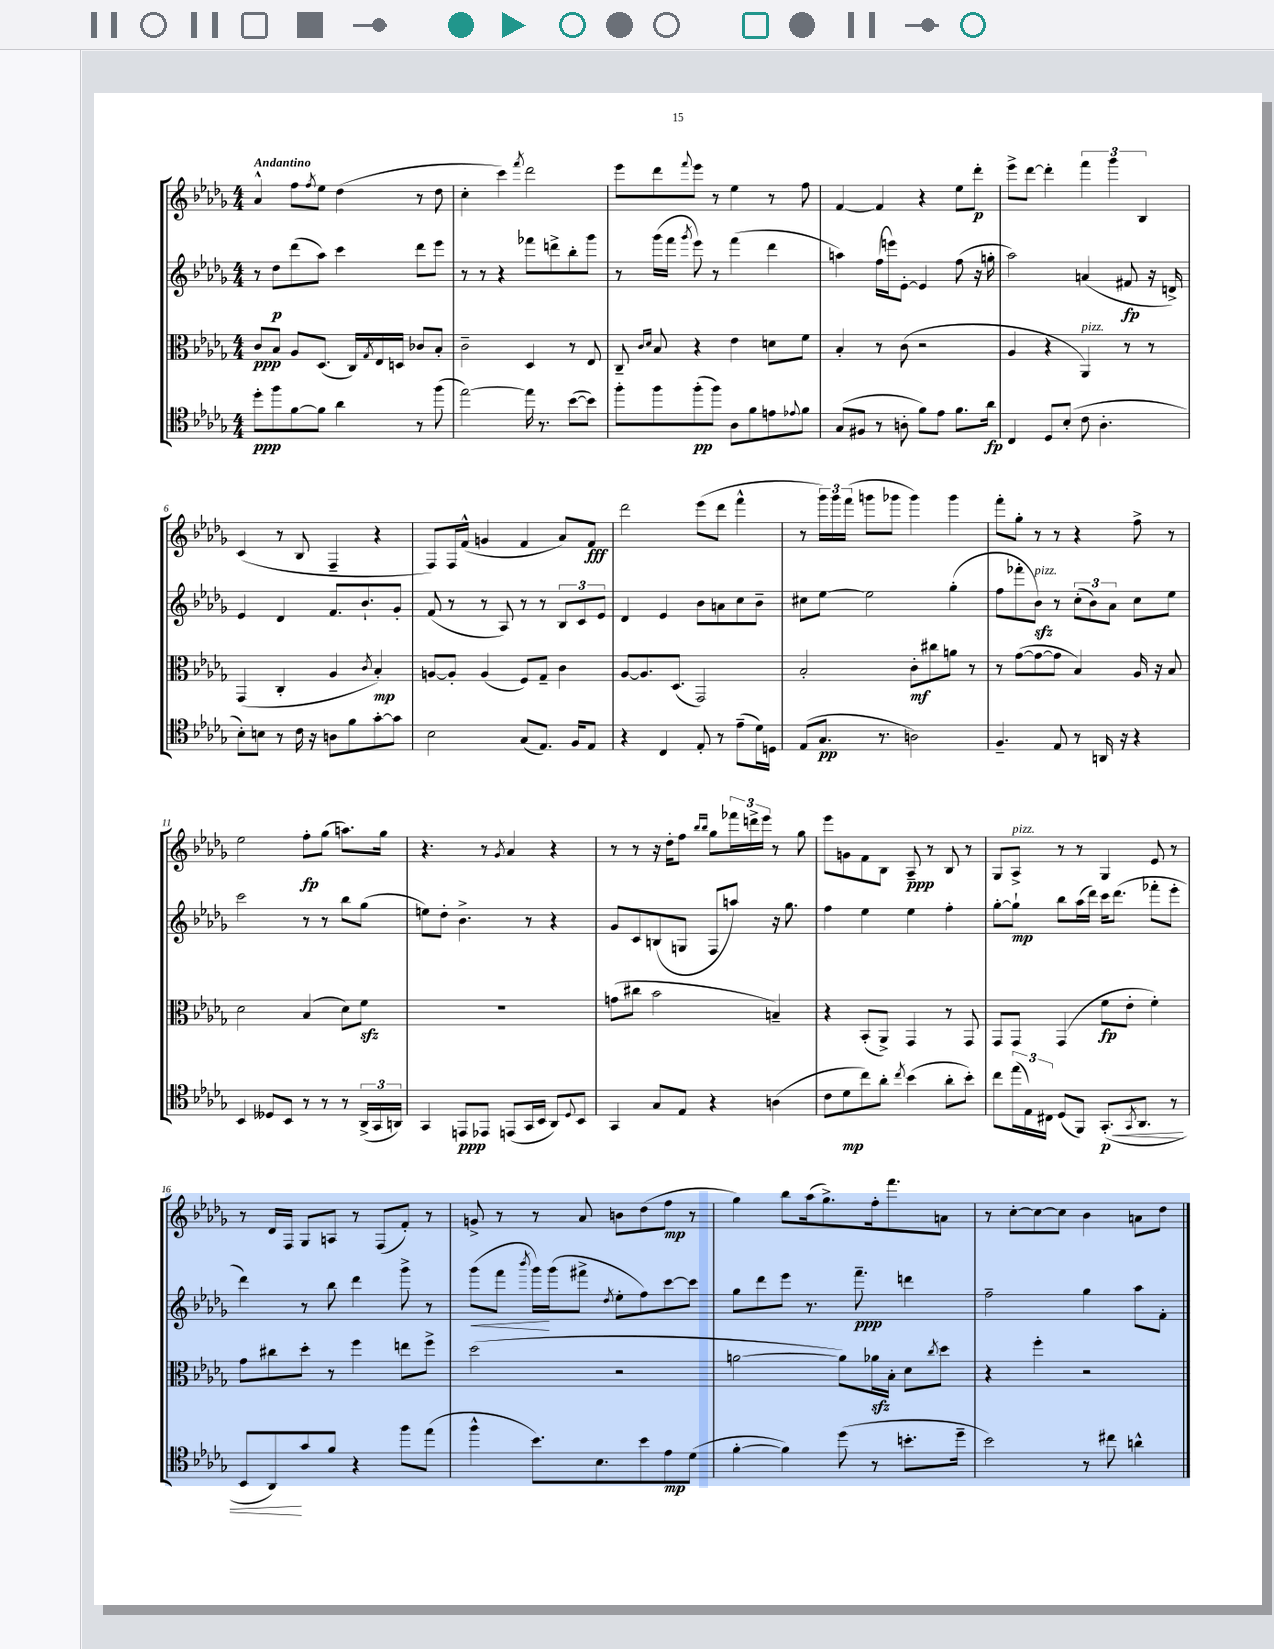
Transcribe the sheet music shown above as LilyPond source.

<<
\new StaffGroup <<
\new Staff = "s0" {
    \clef treble \key des \major \numericTimeSignature \time 4/4 \tempo "Andantino"
    aes'4-^ f''8 \acciaccatura { f''8 } ees''8 des''4( r8 des''8 |
    c''4-. c'''4) \acciaccatura { f'''8 } des'''2 |
    ees'''8 des'''8 \appoggiatura { f'''8 } ees'''8 r8 ees''4 r8 f''8 |
    f'4~ f'4 r4 ees''8 des'''8-.\p |
    ees'''8-> des'''8~ des'''4-. \tuplet 3/2 { f'''4 ges'''4 bes4 } |
    c'4( r8 bes8 f4-- r4 |
    f8) f16 f'16-^( g'4 f'4 aes'8) f'8\fff |
    des'''2 ees'''8( des'''8 f'''4-^ |
    r8 \tuplet 3/2 { ges'''16) ges'''16 f'''16( } g'''8 ges'''8 ges'''4) ges'''4 |
    f'''8-. ges''8-. r8 r8 r4 f''8-> r8 |
    ees''2 f''8-.\fp ges''8( a''8.) ges''16 |
    r4. r8 \acciaccatura { ges'8 } aes'4 r4 |
    r8 r8 r16 des''16-. f''8 \grace { bes''16 bes''16 } ges''8 \tuplet 3/2 { fes'''16 d'''16-> ees'''16 } r8 ges''8 |
    ees'''8 g'8 f'8 bes8 aes8--\ppp r8 bes8 r8 |
    ges8 aes8->^\markup { \italic "pizz." } r8 r8 ges4 ees'8 r8 |
    r8 des'16 f16 ges8 a8 r8 f8( f'8-.) r8 |
    g'8-> r8 r8 aes'8 b'8 des''8( f''8\mp r8 |
    ges''4) bes''8 aes''16( ges''8.->) f''16-. f'''8. a'8 |
    r8 c''8~-. c''8~ c''8 bes'4 a'8 des''8 \bar "|." |
}
\new Staff = "s1" {
    \clef treble \key des \major \numericTimeSignature \time 4/4
    r8 des''8\p des'''8( aes''8) c'''4 des'''8 ees'''8 |
    r8 r8 r4 fes'''8 d'''8-> bes''8-. ges'''8 |
    r8 ges'''16( f'''16 \acciaccatura { ges'''8 } ees'''8) r8 f'''4( des'''4 |
    a''4) f''16( e'''16) ees'8~-. ees'4 f''8( r16 g''16-. |
    aes''2) a'4( fis'8\fp r16 d'16->) |
    ees'4 des'4 f'8. bes'8.-! ges'8-. |
    f'8( r8 r8 aes8) r8 r8 \tuplet 3/2 { bes8 c'8 ees'8 } |
    des'4 ees'4 bes'8 a'8 c''8 bes'8-- |
    cis''8 ees''8~ ees''2 ges''4-.( |
    f''8 fes'''8-. bes'8\sfz^\markup { \italic "pizz." }) r8 \tuplet 3/2 { c''8-.( bes'8) aes'8 } c''8 ees''8 |
    c'''2 r8 r8 bes''8 ges''8( |
    e''8) des''8-. bes'4.-> r8 r4 |
    ges'8 c'8 b8( g8 f8 a''8) r16 ges''8. |
    f''4 ees''4 ees''4 f''4-. |
    ges''8~-. ges''8-!\mp bes''8 aes''16( des'''16) c'''16 des'''8.( fes'''8-. ees'''8-. |
    des'''4) r8 bes''8 des'''4 ges'''8-> r8 |
    ges'''8\<( f'''8 \acciaccatura { bes'''8 } ges'''16\!) ges'''16( fis'''8-> \acciaccatura { des''8 } ees''8-. f''8) c'''8~ c'''8 |
    ges''8 des'''8 ees'''8 r8. f'''8.--\ppp d'''4 |
    f''2-- ges''4 aes''8 f'8-. \bar "|." |
}
\new Staff = "s2" {
    \clef alto \key des \major \numericTimeSignature \time 4/4
    c'8\ppp bes8 aes8 des8.( c16) \acciaccatura { ges8 } ees16 d16 ces'8 bes8-. |
    c'2-- des4 r8 ees8 |
    c8-- \grace { c'16 des'16 } bes8 r4 ees'4 d'8 f'8 |
    bes4-. r8 c'8( r2 |
    aes4 r4 aes,4^\markup { \italic "pizz." }) r8 r8 |
    ges,4( c4-. aes4 \acciaccatura { c'8 } bes4-.\mp) |
    a8~ a8-. a4( f8) ges8-- c'4 |
    aes8~ aes8. des8.( ges,2) |
    bes2-. c'8-.\mf cis''8 a'8 r8 |
    r8 ges'8~( ges'8~ ges'8 bes4) aes16 r16 bes8 |
    des'2 bes4( des'8) f'8\sfz |
    R1 |
    g'8( cis''8 bes'2 b4--) |
    r4 bes,8-.( aes,8->) ges,4 r8 ges,8 |
    ges,8 ges,8 ges,4( f'8\fp ees'8-. f'4-.) |
    ges'8 cis''8 des''8-. r8 f''4 e''8 f''8-> |
    des''2( r2 |
    a'2~ a'8) aes'16\sfz bes16-. des'8 \acciaccatura { c''8 } des''8 |
    r4 f''4-. r2 \bar "|." |
}
\new Staff = "s3" {
    \clef tenor \key des \major \numericTimeSignature \time 4/4
    des''8-.\ppp f''8 f'8~ f'8 aes'4 r8 f''8( |
    ees''2~) ees''16 r8. bes'8~( bes'8) |
    f''8-. f''8 f''8-.\pp( f''8) aes8 f'8 e'8 \appoggiatura { ees'8 } f'8 |
    ges8( fis8 r8 a8-. f'8) ees'8 f'8. aes'16\fp |
    c4 des8 bes8-.( c'8 aes4.-. |
    bes8-.) b8 r8 c'16 r16 a8 f'8 ges'8~-. ges'8 |
    bes2 ges8( ees8.) f16 ees8 |
    r4 c4 ees8-. r8 ees'8--( des'16) d16 |
    ees8( ges8.\pp r8. a2) |
    f4.-- ees8 r8 a,16 r16 r4 |
    bes,4 deses8 bes,8 r8 r8 r8 \tuplet 3/2 { aes,16->( ges,16 a,16) } |
    ges,4 e,8\ppp ees,8 e,8( ges,16 bes,16 aes,8) \appoggiatura { des8 } bes,8 |
    ges,4 ges8 ees8 r4 a4( |
    c'8 des'8\mp c''8) aes'8-. \acciaccatura { c''8 } bes'4( aes'8-. bes'8-.) |
    c''8 \tuplet 3/2 { ees''16( ees16) cis16 } des8( f,8) ges,8.-.\p\<( \acciaccatura { ges,8 } aes,8. r8 |
    bes,8 aes,8\!) ges'8 f'8 r4 f''8 ees''8( |
    f''4-^ bes'8.) bes8. bes'8 ees'8\mp des'8( |
    f'4~-. f'4) des''8( r8 b'8.-. des''16-- |
    bes'2) r8 cis''8 a'4-^ \bar "|." |
}
>>
>>
